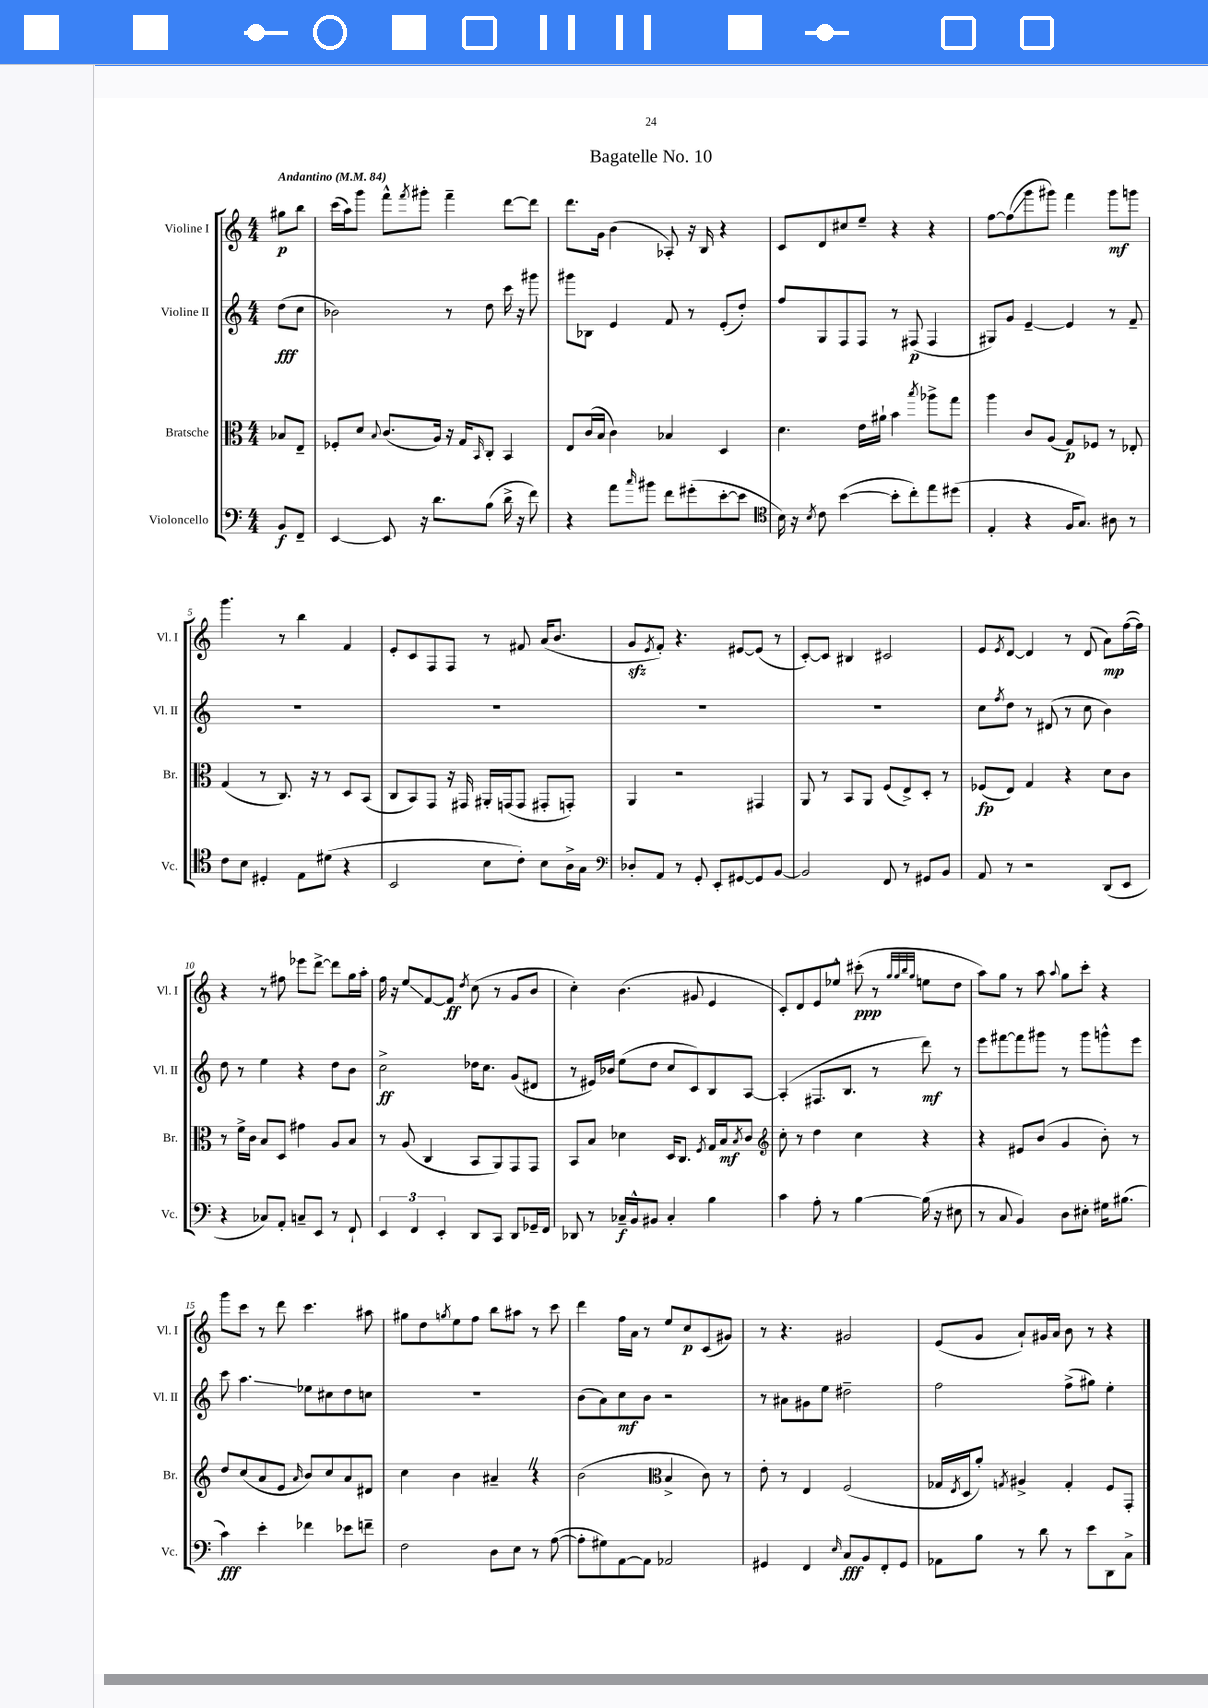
\header { title = "Bagatelle No. 10" }
<<
\new StaffGroup <<
\new Staff = "s0" \with { instrumentName = "Violine I" shortInstrumentName = "Vl. I" } {
    \clef treble \key c \major \numericTimeSignature \time 4/4 \partial 4 \tempo "Andantino" 4 = 84
    gis''8\p b''8 |
    c'''16( a''16) g'''8 f'''8-^ \acciaccatura { f'''8 } gis'''8-. f'''4-- d'''8~ d'''8 |
    d'''8. g'16 b'4( aes8-.) r16 b16 r4 |
    c'8 d'8 cis''8 e''8-- r4 r4 |
    f''8~ f''8\glissando( g'''8 gis'''8) f'''4 gis'''8\mf g'''8 |
    g'''4. r8 b''4 f'4 |
    e'8-. c'8 f8 f8 r8 fis'8 a'16( b'8. |
    g'8\sfz \acciaccatura { e'8 } f'8-.) r4. eis'8~ eis'8( r8 |
    c'8~-.) c'8 bis4 cis'2 |
    e'8 \acciaccatura { e'8 } d'8~ d'4 r8 d'8( a'8\mp) f''16~( f''16) |
    r4 r8 fis''8 ees'''8 d'''8~-> d'''8 g''16 a''16-. |
    f''16 r16 e''8\glissando f'8~ f'8\ff \acciaccatura { d''8 } c''8( r8 g'8 b'8 |
    c''4-.) b'4.( gis'8 e'4 |
    c'8-.) d'8 e'8 ees''8-^ cis'''8-.\ppp( r8 \grace { g''32 g''32 b''32 g''32 } e''8 d''8 |
    a''8) g''8 r8 a''8 \appoggiatura { a''8 } g''8 c'''8-. r4 |
    g'''8 c'''8 r8 d'''8 c'''4. ais''8 |
    gis''8 d''8 \acciaccatura { g''8 } e''8 f''8 b''8 ais''8 r8 c'''8 |
    d'''4 f''16 a'16 r8 e''8 c''8\p c'8( gis'8) |
    r8 r4. gis'2 |
    e'8( g'8 a'8-!) gis'16 a'16 b'8 r8 r4 \bar "|." |
}
\new Staff = "s1" \with { instrumentName = "Violine II" shortInstrumentName = "Vl. II" } {
    \clef treble \key c \major \numericTimeSignature \time 4/4 \partial 4
    d''8\fff( c''8 |
    bes'2) r8 d''8 c'''16 r16 gis'''8 |
    gis'''8 bes8 e'4 f'8 r8 e'8-.( d''8-.) |
    f''8 g8 f8 f8 r8 fis8\p( fis4 |
    gis8) g'8 e'4~-- e'4 r8 f'8-- |
    R1 |
    R1 |
    R1 |
    R1 |
    c''8 \acciaccatura { f''8 } d''8 r8 dis'8( r8 c''8 b'4) |
    d''8 r8 e''4 r4 d''8 b'8 |
    c''2->\ff des''16 c''8. g'8( dis'8 |
    r8 eis'16) bes'16 e''8( d''8 c''8 c'8) b8 a8~ |
    a4-.( fis8. b8. r8 d'''8\mf) r8 |
    e'''8 fis'''8~ fis'''8 gis'''8 r8 gis'''8 g'''8-^ e'''8 |
    c'''8 a''4.\glissando ees''8 cis''8 d''8 c''8 |
    R1 |
    b'8( a'8) c''8\mf b'8 r2 |
    r8 ais'8 gis'8 e''8 dis''2-- |
    f''2 f''8->( gis''8) e''4-. \bar "|." |
}
\new Staff = "s2" \with { instrumentName = "Bratsche" shortInstrumentName = "Br." } {
    \clef alto \key c \major \numericTimeSignature \time 4/4 \partial 4
    bes8 e8-- |
    fes8-. d'8 \appoggiatura { b8 } c'8.( a16) r16 g16 \grace { b,16 } c8-. b,4 |
    e8 c'16( b16 c'4) bes4 d4 |
    d'4. e'16 ais'16-! b'4 \acciaccatura { b''8 } aes''8-> g''8 |
    a''4 c'8 a8( g8\p) fes8 r8 ees8-. |
    g4( r8 c8.) r16 r8 d8 b,8( |
    c8 b,8) g,8 r16 gis,16 ais,16-. g,16( g,8 gis,8-. g,8-.) |
    a,4 r2 gis,4 |
    a,8 r8 b,8 a,8 f8( e8->) d8-. r8 |
    fes8\fp( e8) g4 r4 d'8 c'8 |
    r8 f'16-> c'16 b8 d8 gis'4 a8 b8 |
    r8 a8( c4 b,8 a,8) g,8 g,8 |
    b,8 b8 des'4 d16 c8. \acciaccatura { f8 } g16 b16\mf \acciaccatura { b8 } c'8 |
    \clef treble c''8-. r8 d''4 c''4 r4 |
    r4 eis'8 b'8( g'4 b'8-.) r8 |
    d''8 c''8( a'8 e'8 \grace { a'16 } b'8) c''8 a'8 dis'8 |
    c''4 b'4 ais'4-- \once \override BreathingSign.text = \markup { \musicglyph "scripts.caesura.straight" } \breathe r4 |
    b'2( \clef alto b4-> c'8) r8 |
    e'8-. r8 e4 f2( |
    ges16 \acciaccatura { e8 } d16 a'8-.) \acciaccatura { g8 } ais4-> g4-. f8 g,8-. \bar "|." |
}
\new Staff = "s3" \with { instrumentName = "Violoncello" shortInstrumentName = "Vc." } {
    \clef bass \key c \major \numericTimeSignature \time 4/4 \partial 4
    b,8\f f,8-- |
    e,4~ e,8 r16 d'8. b8( d'16-> r16 f'8) |
    r4 a'8 \grace { c''16 } bis'8 f'8 gis'8-.( e'8~-. e'8 |
    \clef tenor b16) r16 \acciaccatura { b8 } c'8 b'4~( b'8-. c''8-.) e''8 dis''8( |
    e4-. r4 f16 g8.) ais8 r8 |
    c'8 b8 dis4-. e8 dis'8( r4 |
    b,2 b8 c'8-.) b8 a16-> g16 |
    \clef bass des8-. a,8 r8 g,8-. e,8-. gis,8~ gis,8 b,8~ |
    b,2 f,8 r8 gis,8 b,8 |
    a,8 r8 r2 d,8( e,8 |
    r4 ces8) a,8-. c8-- e,8 r8 f,8-! |
    \tuplet 3/2 { e,4 f,4 e,4-. } d,8 c,8 d,8 ges,16-- f,16 |
    des,8 r8 ces16--\f b,16-^ bis,8 ces4-. b4 |
    c'4 a8-. r8 b4~ b16( r16 eis8 |
    r8 c8 b,4) d8 eis8-. gis16 bis8.( |
    c'4\fff) e'4-. fes'4 ees'8 f'8-- |
    f2 d8 e8 r8 a8~( |
    a8-. gis8) a,8~ a,8 aes,2 |
    gis,4 f,4 \grace { e16 } c8\fff b,8 f,8-. gis,8 |
    aes,8 b8 r8 d'8 r8 e'8 d,8 c8-> \bar "|." |
}
>>
>>
